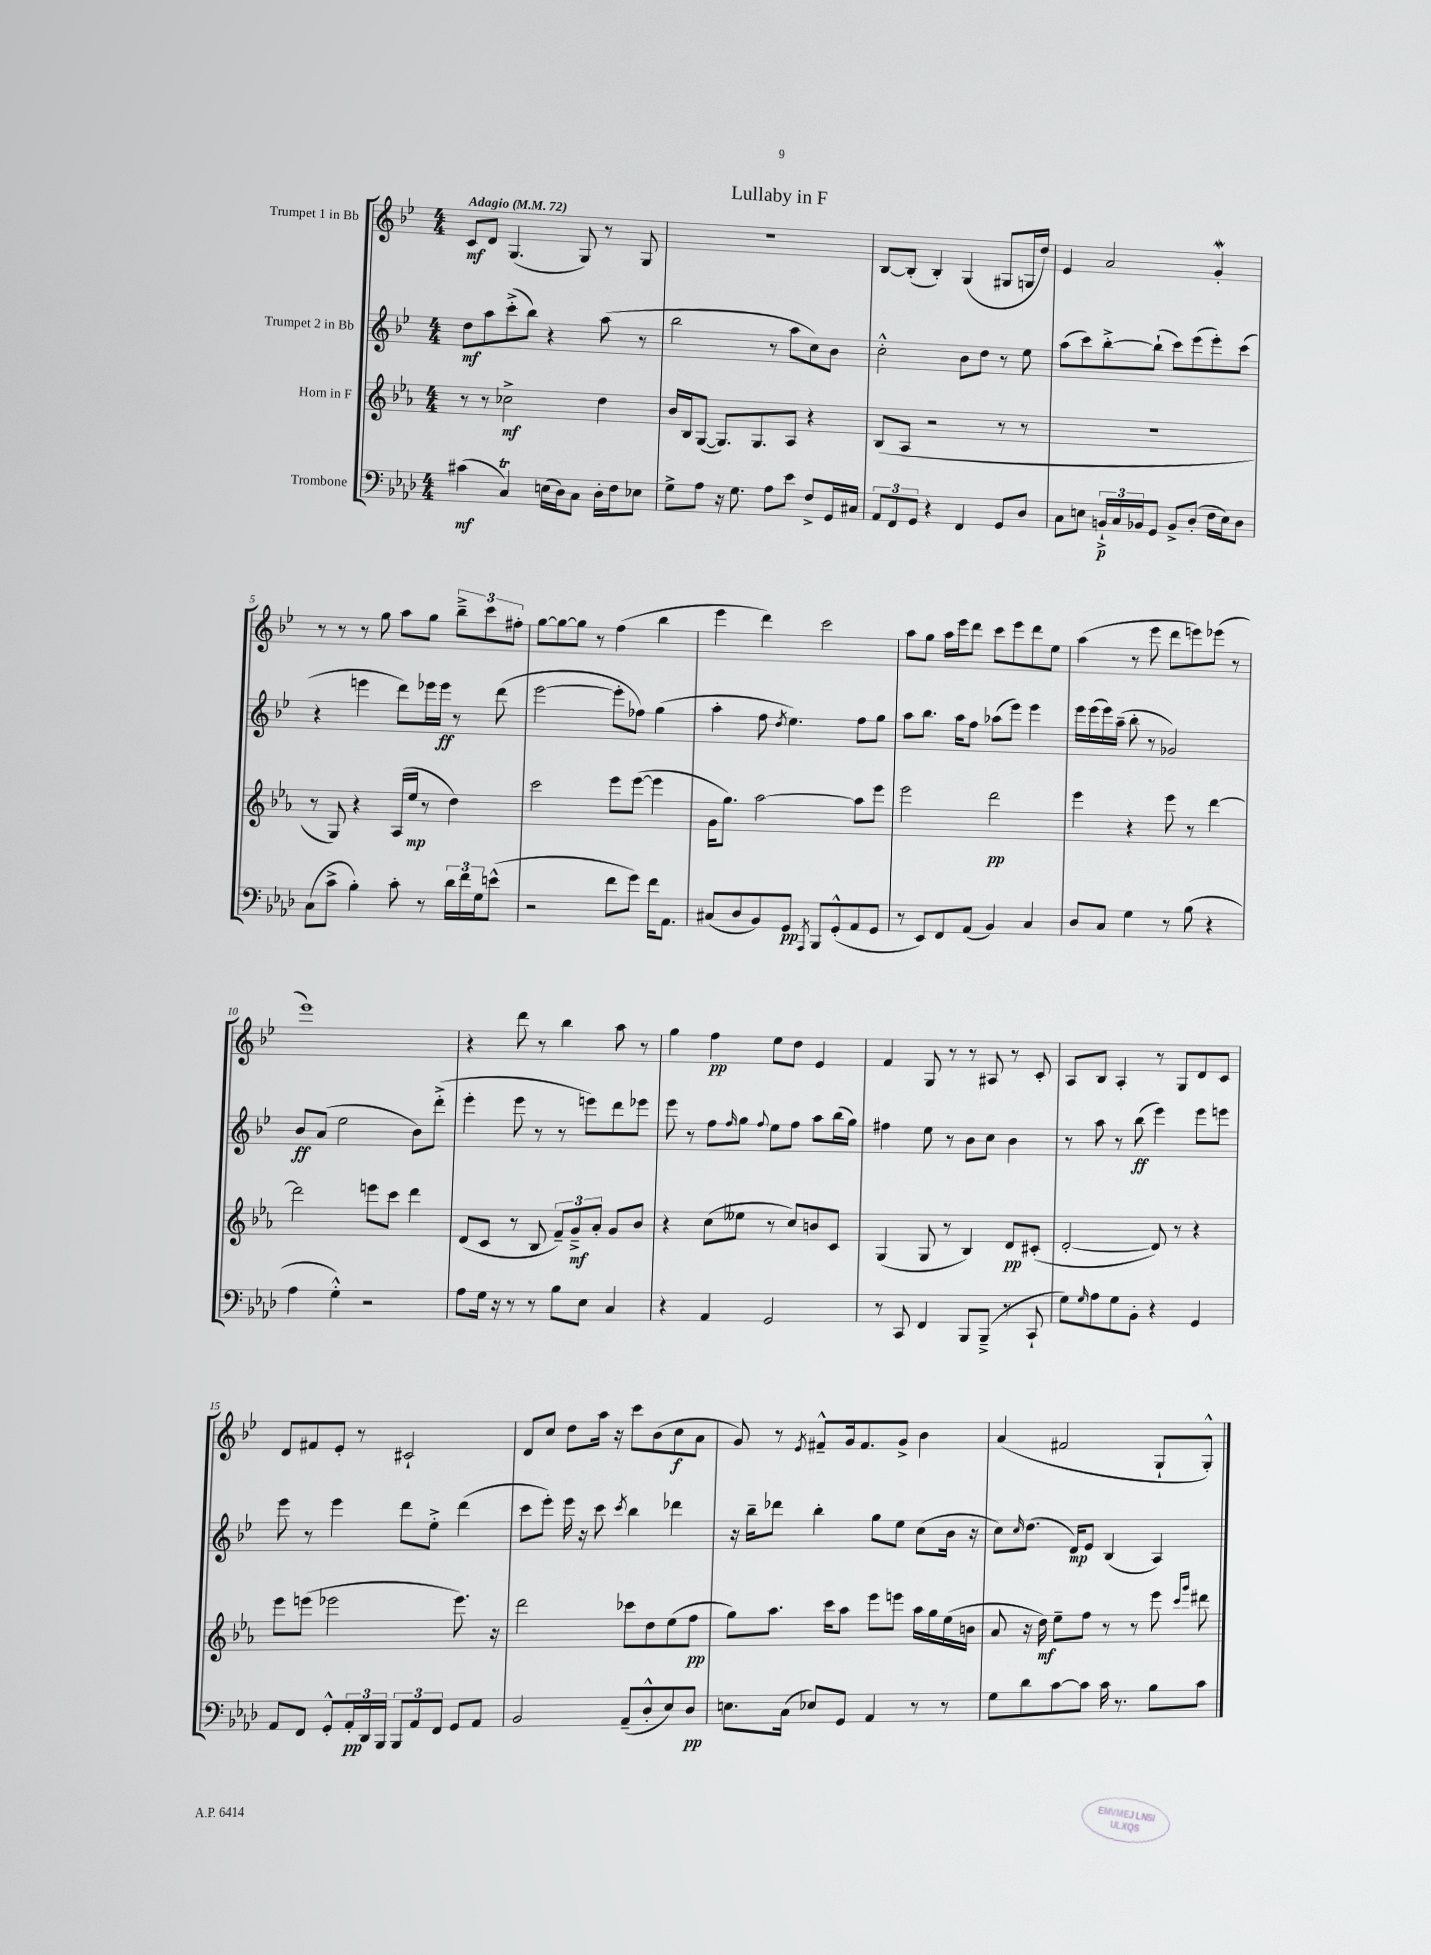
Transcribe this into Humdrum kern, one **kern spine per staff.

**kern	**dynam	**kern	**dynam	**kern	**dynam	**kern	**dynam
*part4	*part4	*part3	*part3	*part2	*part2	*part1	*part1
*staff4	*staff4	*staff3	*staff3	*staff2	*staff2	*staff1	*staff1
*I"Trombone	*	*I"Horn in F	*	*I"Trumpet 2 in Bb	*	*I"Trumpet 1 in Bb	*
*clefF4	*	*clefG2	*	*clefG2	*	*clefG2	*
*k[b-e-a-d-]	*	*k[b-e-a-]	*	*k[b-e-]	*	*k[b-e-]	*
*M4/4	*	*M4/4	*	*M4/4	*	*M4/4	*
*MM72	*	*MM72	*	*MM72	*	*MM72	*
=1	=1	=1	=1	=1	=1	=1	=1
!	!	!	!	!	!	!LO:TX:a:B:t=Adagio	!
(4c#X\	mf	8r	.	8dd\L	mf	8c/L	mf
.	.	8r	.	8aa\	.	8d/J	.
4Ct/)	.	2cc-X^\	mf	(8ccc'^\	.	(4.G/	.
.	.	.	.	8bb-\J)	.	.	.
(16En\LL	.	.	.	4r	.	.	.
16D-\J)	.	.	.	.	.	.	.
8C\J	.	.	.	.	.	8G/)	.
16D-'\LL	.	4dd\	.	(8aa\	.	8r	.
16F\J	.	.	.	.	.	.	.
8E-X\J	.	.	.	8r	.	8G/	.
=2	=2	=2	=2	=2	=2	=2	=2
8G^\L	.	16b-/LL	.	2bb-\	.	1r	.
.	.	16B-/J	.	.	.	.	.
8A-\J	.	([8G/J	.	.	.	.	.
16r	.	8.G/L])	.	.	.	.	.
8.G\	.	.	.	.	.	.	.
.	.	8.G/	.	.	.	.	.
8A-\L	.	.	.	8r	.	.	.
8e-\J	.	8A-/J	.	8aa\L	.	.	.
8F^/L	.	4r	.	8cc\)	.	.	.
16GG/L	.	.	.	8b-\J	.	.	.
16C#X/JJ	.	.	.	.	.	.	.
=3	=3	=3	=3	=3	=3	=3	=3
12AA-/L	.	(8B-/L	.	2cc'^^\	.	[8B-/L	.
12FF/	.	.	.	.	.	.	.
.	.	8A-/J	.	.	.	(8B-'/J]	.
12GG/J	.	.	.	.	.	.	.
4r	.	2r	.	.	.	4B-'/)	.
4FF/	.	.	.	8b-\L	.	(4G/	.
.	.	.	.	8dd\J	.	.	.
8GG/L	.	8r	.	8r	.	8G#X/L	.
8D-/J	.	8r	.	8ee-\	.	16Gn/L	.
.	.	.	.	.	.	16dd/JJ)	.
=4	=4	=4	=4	=4	=4	=4	=4
8C\L	.	1r	.	(8aa\L	.	4e-/	.
8En\J	.	.	.	8ccc\)	.	.	.
24BBn`^/LL	p	.	.	[8bb-'^\	.	2a/	.
24C/	.	.	.	.	.	.	.
24BB-X/J	.	.	.	.	.	.	.
8GG/J	.	.	.	(8bb-`\J]	.	.	.
8BB-^/L	.	.	.	8ccc\L)	.	.	.
(8D-'/J	.	.	.	(8eee-\	.	.	.
16F\LL	.	.	.	8eee-'\)	.	4gW'/	.
16E\J)	.	.	.	.	.	.	.
8D-\J	.	.	.	(8ccc\J	.	.	.
!!LO:LB:g=z
=5	=5	=5	=5	=5	=5	=5	=5
(8C\L	.	8r	.	4r	.	8r	.
8c^\J	.	8G/)	.	.	.	8r	.
4B-'\)	.	4r	.	4eeen\	.	8r	.
.	.	.	.	.	.	8gg\	.
8c'\	.	(16A-/LL	.	8ddd\L)	.	8aa\L	.
.	.	16ee-/JJ	mp	.	.	.	.
8r	.	8r	.	16eee-X\L	.	8gg\J	.
.	.	.	.	16eee-\JJ	ff	.	.
24d-\LL	.	4dd\)	.	8r	.	12bb-~^\L	.
24f\	.	.	.	.	.	.	.
24G\J	.	.	.	.	.	12ccc\	.
(8en^^\J	.	.	.	(8ddd\	.	.	.
.	.	.	.	.	.	12ff#X'\J	.
=6	=6	=6	=6	=6	=6	=6	=6
2r	.	2ccc\	.	[2eee-\	.	[8gg\L	.
.	.	.	.	.	.	8gg\_	.
.	.	.	.	.	.	8gg\J]	.
.	.	.	.	.	.	8r	.
8f\L	.	8eee-\L	.	8eee-'\L]	.	(4ff\	.
8g\J)	.	([8eee-\J	.	8ff-X\J)	.	.	.
16f\KL	.	4eee-\]	.	(4gg\	.	4bb-\	.
8.AA-\J	.	.	.	.	.	.	.
=7	=7	=7	=7	=7	=7	=7	=7
(8C#X/L	.	16g\KL	.	4aa'\	.	4eee-\	.
.	.	8.gg\J)	.	.	.	.	.
8D-/	.	.	.	.	.	.	.
8BB-/)	.	[2aa-\	.	8ff\	.	4ddd\)	.
.	.	.	.	8qdd/	.	.	.
8GG/J	pp	.	.	4.ee-\)	.	.	.
8qAAA-/	.	.	.	.	.	.	.
8BBB-/L	.	.	.	.	.	2ccc\	.
(8GG'^^/	.	.	.	.	.	.	.
8AA-/	.	8aa-\L]	.	8ff\L	.	.	.
8GG/J	.	8eee-\J	.	8gg\J	.	.	.
=8	=8	=8	=8	=8	=8	=8	=8
8r	.	2eee-\	.	8aa\L	.	8aa\L	.
8EE-/L)	.	.	.	8.bb-\J	.	8gg\J	.
8FF/	.	.	.	.	.	16aa\LL	.
.	.	.	.	16aa\KL	.	16eee-\J	.
(8AA-/J	.	.	.	8ff\J	.	8ddd\J	.
4BB-/)	.	2ddd\	pp	(8aa-X\L	.	8ccc\L	.
.	.	.	.	8eee-\J)	.	8eee-\	.
4C/	.	.	.	4eee-\	.	8ddd\	.
.	.	.	.	.	.	8ee-\J	.
=9	=9	=9	=9	=9	=9	=9	=9
8D-/L	.	4eee-\	.	16eee-\LL	.	(4aa\	.
.	.	.	.	(16eee-\	.	.	.
8C/J	.	.	.	16eee-\)	.	.	.
.	.	.	.	(16aa~\JJ	.	.	.
4G\	.	4r	.	8bb-'\	.	8r	.
.	.	.	.	8r	.	8eee-\	.
8r	.	8eee-\	.	2g-X/)	.	8ddd\L	.
(8B-\	.	8r	.	.	.	8eeen\)	.
4r	.	[4ddd\	.	.	.	(8eee-X\J	.
.	.	.	.	.	.	8r	.
!!LO:LB:g=z
=10	=10	=10	=10	=10	=10	=10	=10
4A-\	.	2ddd\]	.	8b-/L	ff	1eee-)	.
.	.	.	.	(8a/J	.	.	.
4G'^^\)	.	.	.	2ee-\	.	.	.
2r	.	8eeen\L	.	.	.	.	.
.	.	8ccc\J	.	.	.	.	.
.	.	4ddd\	.	8b-\L)	.	.	.
.	.	.	.	(8ddd'^\J	.	.	.
=11	=11	=11	=11	=11	=11	=11	=11
8A-\L	.	(8d/L	.	4eee-'\	.	4r	.
16G\Jk	.	8c/J	.	.	.	.	.
16r	.	.	.	.	.	.	.
8r	.	8r	.	8eee-\	.	8ddd\	.
8r	.	8B-/	.	8r	.	8r	.
8B-\L	.	12f~/L)	.	8r	.	4bb-\	.
.	.	12g~^/	mf	.	.	.	.
8E-\J	.	.	.	8eeen\L)	.	.	.
.	.	12a-'/J	.	.	.	.	.
4C/	.	8g/L	.	8ddd\	.	8aa\	.
.	.	8b-/J	.	8eee-X\J	.	8r	.
=12	=12	=12	=12	=12	=12	=12	=12
4r	.	4r	.	8eee-\	.	4gg\	.
.	.	.	.	8r	.	.	.
4AA-/	.	(8cc\L	.	8ff\L	.	4ff\	pp
.	.	.	.	16qqff/	.	.	.
.	.	8ee--X\J	.	8gg\J	.	.	.
.	.	.	.	8qqff/	.	.	.
2GG/	.	8r	.	8ee-\L	.	8ee-\L	.
.	.	8cc/L)	.	8ff\J	.	8dd\J	.
.	.	8bn/	.	8aa\L	.	4e-/	.
.	.	8c/J	.	(16bb-\L	.	.	.
.	.	.	.	16gg\JJ)	.	.	.
=13	=13	=13	=13	=13	=13	=13	=13
8r	.	(4G/	.	4ff#X\	.	4f/	.
8CC/	.	.	.	.	.	.	.
4FF/	.	8G/	.	8ee-\	.	8G/	.
.	.	8r	.	8r	.	8r	.
8BBB-/L	.	4B-/)	.	8b-\L	.	8r	.
(8BBB-~^/J	.	.	.	8cc\J	.	8A#X/	.
8r	.	8d/L	pp	4b-\	.	8r	.
8CC`/	.	(8c#X'/J	.	.	.	8c'/	.
=14	=14	=14	=14	=14	=14	=14	=14
8G\L)	.	[2d'/	.	8r	.	8A/L	.
16qqG/	.	.	.	.	.	.	.
8A-\	.	.	.	8aa\	.	8B-/J	.
8G\	.	.	.	8r	.	4A'/	.
8BB-'\J	.	.	.	(8bb-\	ff	.	.
4r	.	8d/])	.	4eee-\)	.	8r	.
.	.	8r	.	.	.	8G/L	.
4GG/	.	4r	.	8eee-\L	.	8d/	.
.	.	.	.	8eeen\J	.	8c/J	.
!!LO:LB:g=z
=15	=15	=15	=15	=15	=15	=15	=15
8AA-/L	.	8eee-\L	.	8eee-\	.	8d/L	.
8FF/J	.	(8eeen\J	.	8r	.	8f#X/	.
8GG'^^/L	.	2eee-X\	.	4eee-\	.	8e-'/J	.
24AA-'/L	pp	.	.	.	.	8r	.
24DD-/	.	.	.	.	.	.	.
24BBB-/JJ	.	.	.	.	.	.	.
12BBB-/L	.	.	.	8ddd\L	.	2c#X`/	.
12AA-/	.	.	.	.	.	.	.
.	.	.	.	8ee-'^\J	.	.	.
12FF/J	.	.	.	.	.	.	.
8GG/L	.	8.eee-\)	.	(4ddd\	.	.	.
8AA-/J	.	.	.	.	.	.	.
.	.	16r	.	.	.	.	.
=16	=16	=16	=16	=16	=16	=16	=16
2BB-/	.	2ddd\	.	8ccc\L	.	8d/L	.
.	.	.	.	8eee-'\J)	.	8cc/J	.
.	.	.	.	16eee-\	.	8dd\L	.
.	.	.	.	16r	.	.	.
.	.	.	.	8ccc\	.	16aa\Jk	.
.	.	.	.	.	.	16r	.
.	.	.	.	8qccc/	.	.	.
(8AA-~/L	.	8ccc-X\L	.	4bb-\	.	8ccc\L	.
8D-'^^/	.	8dd\	.	.	.	(8b-\	.
8E-/)	.	(8ee-\	.	4ddd-X\	.	8cc\	f
8D-/J	pp	8ff\J	pp	.	.	8a\J	.
=17	=17	=17	=17	=17	=17	=17	=17
8.En\L	.	8gg\L)	.	16r	.	8g/)	.
.	.	.	.	16bb-~\KL	.	.	.
.	.	8.aa-\J	.	8ddd-X\J	.	8r	.
(16C\Jk	.	.	.	.	.	.	.
.	.	.	.	.	.	8qe-/	.
8E-X/L)	.	.	.	4bb-'\	.	8f#X~^^/L	.
.	.	16ccc\KL	.	.	.	.	.
8GG/J	.	8aa-\J	.	.	.	16g/k	.
.	.	.	.	.	.	8.f#/	.
4AA-/	.	8eee-\L	.	8gg\L	.	.	.
.	.	8eeen\J	.	8ee-\J	.	8g^/J	.
8r	.	16aa-\LL	.	(8cc\L	.	4b-\	.
.	.	16gg\	.	.	.	.	.
8r	.	(16ee-\	.	16b-\Jk	.	.	.
.	.	16bn\JJ	.	16r	.	.	.
=18	=18	=18	=18	=18	=18	=18	=18
8G\L	.	8a-/	.	8cc\L)	.	(4a/	.
.	.	.	.	16qqcc/	.	.	.
8d-\	.	16r	.	(8.dd\J	.	.	.
.	.	16dd\)	mf	.	.	.	.
[8c\	.	8ee-~\L	.	.	.	2f#X/	.
.	.	.	.	16d/KL)	mp	.	.
8c\J]	.	8ff\J	.	8e-/J	.	.	.
16c\	.	8r	.	(4B-/	.	.	.
8.r	.	.	.	.	.	.	.
.	.	8r	.	.	.	.	.
8B-\L	.	8eee-\	.	4A/)	.	8G`/L	.
.	.	16qqccc/LL	.	.	.	.	.
.	.	16qqggg/JJ	.	.	.	.	.
8c\J	.	8ddd#X\	.	.	.	8G'^^/J)	.
==	==	==	==	==	==	==	==
*-	*-	*-	*-	*-	*-	*-	*-
